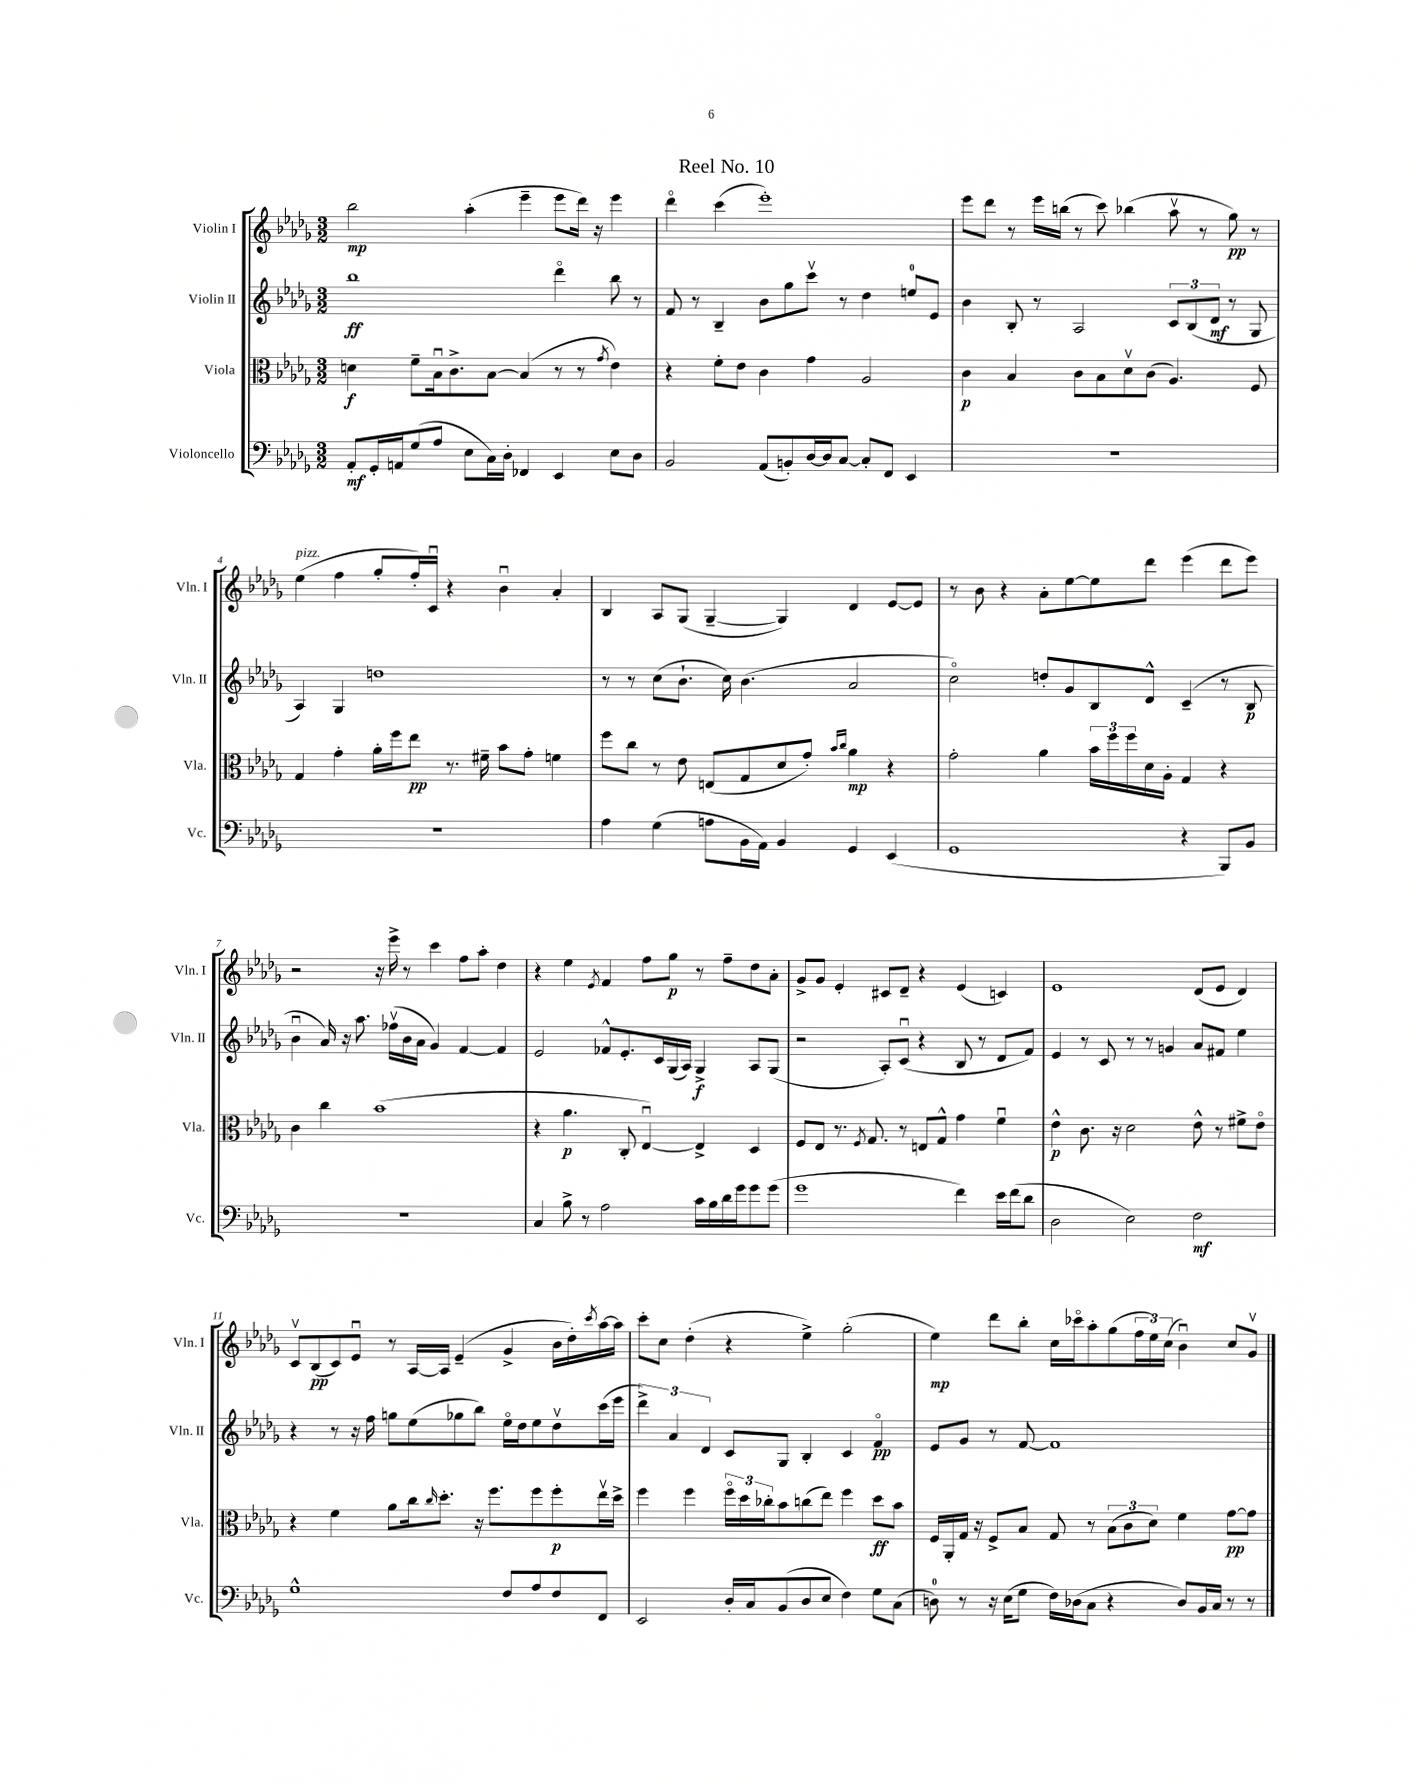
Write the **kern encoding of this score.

**kern	**dynam	**kern	**dynam	**kern	**dynam	**kern	**dynam
*part4	*part4	*part3	*part3	*part2	*part2	*part1	*part1
*staff4	*staff4	*staff3	*staff3	*staff2	*staff2	*staff1	*staff1
*I"Violoncello	*	*I"Viola	*	*I"Violin II	*	*I"Violin I	*
*I'Vc.	*	*I'Vla.	*	*I'Vln. II	*	*I'Vln. I	*
*clefF4	*	*clefC3	*	*clefG2	*	*clefG2	*
*k[b-e-a-d-g-]	*	*k[b-e-a-d-g-]	*	*k[b-e-a-d-g-]	*	*k[b-e-a-d-g-]	*
*M3/2	*	*M3/2	*	*M3/2	*	*M3/2	*
=1	=1	=1	=1	=1	=1	=1	=1
8AA-'/L	mf	4dn\	f	1bb-	ff	2bb-\	mp
16GG-'/L	.	.	.	.	.	.	.
16AAn/J	.	.	.	.	.	.	.
(8G-/	.	8f~\L	.	.	.	.	.
8A-/J	.	16B-u\k	.	.	.	.	.
.	.	8.c^\	.	.	.	.	.
8E-\L	.	.	.	.	.	(4aa-'\	.
16C\L)	.	[8B-\J	.	.	.	.	.
16D-'\JJ	.	.	.	.	.	.	.
4FF-X/	.	(4B-/]	.	.	.	4eee-~\	.
4EE-/	.	8r	.	4ddd-\	.	8eee-\L	.
.	.	8r	.	.	.	16ddd-\Jk)	.
.	.	.	.	.	.	16r	.
.	.	8qg-/	.	.	.	.	.
8E-\L	.	4e-\)	.	8bb-\	.	4eee-\	.
8D-\J	.	.	.	8r	.	.	.
=2	=2	=2	=2	=2	=2	=2	=2
2BB-/	.	4r	.	8f/	.	4ddd-\	.
.	.	.	.	8r	.	.	.
.	.	8f'\L	.	4B-~/	.	(4ccc\	.
.	.	8e-\J	.	.	.	.	.
(8AA-/L	.	4c\	.	8b-\L	.	1eee-')	.
8BBn'/)	.	.	.	8gg-\	.	.	.
[16D-/L	.	4g-\	.	8cccv\J	.	.	.
16D-/J]	.	.	.	.	.	.	.
[8C/J	.	.	.	8r	.	.	.
8C'/L]	.	2A-/	.	4dd-\	.	.	.
8FF/J	.	.	.	.	.	.	.
4EE-/	.	.	.	8een/L	.	.	.
.	.	.	.	8e-/J	.	.	.
=3	=3	=3	=3	=3	=3	=3	=3
1.r	.	4c\	p	4b-\	.	8eee-\L	.
.	.	.	.	.	.	8ddd-\J	.
.	.	4B-/	.	8B-'/	.	8r	.
.	.	.	.	8r	.	16eee-\LL	.
.	.	.	.	.	.	(16bbn\JJ	.
.	.	8c\L	.	2A-/	.	8r	.
.	.	8B-\	.	.	.	8ccc\)	.
.	.	8d-v\	.	.	.	(4bb-X\	.
.	.	(8c\J	.	.	.	.	.
.	.	4.A-/)	.	12c/L	.	8aa-v\	.
.	.	.	.	(12B-/	.	.	.
.	.	.	.	.	.	8r	.
.	.	.	.	12d-/J	mf	.	.
.	.	.	.	8r	.	8gg-\)	pp
.	.	8F/	.	8G-/	.	8r	.
!!LO:LB:g=z
=4	=4	=4	=4	=4	=4	=4	=4
!	!	!	!	!	!	!LO:TX:a:i:t=pizz.	!
1.r	.	4G-/	.	4A-/)	.	(4ee-\	.
.	.	4g-'\	.	4G-/	.	4ff\	.
.	.	16a-'\LL	.	1ddn	.	8gg-'/L	.
.	.	16ff\J	.	.	.	.	.
.	.	8ee-\J	pp	.	.	16ff'/L)	.
.	.	.	.	.	.	16cu/JJ	.
.	.	8.r	.	.	.	4r	.
.	.	16f#X~\	.	.	.	.	.
.	.	8b-\L	.	.	.	4b-u\	.
.	.	8g-'\J	.	.	.	.	.
.	.	4fn\	.	.	.	4a-'/	.
=5	=5	=5	=5	=5	=5	=5	=5
4A-\	.	8ff\L	.	8r	.	4B-/	.
.	.	8cc\J	.	8r	.	.	.
(4G-\	.	8r	.	(8cc\L	.	8A-/L	.
.	.	8e-\	.	8.b-`\J	.	(8G-/J	.
8An\L	.	(8En/L	.	.	.	[4G-~/	.
.	.	.	.	16cc\)	.	.	.
16BB-\L	.	8G-/	.	(4.b-\	.	.	.
16AA-\JJ)	.	.	.	.	.	.	.
4BB-/	.	8d-/	.	.	.	4G-/])	.
.	.	8g-'/J)	.	.	.	.	.
.	.	16qqb-/LL	.	.	.	.	.
.	.	16qqcc/JJ	.	.	.	.	.
4GG-/	.	4a-\	mp	2a-/	.	4d-/	.
(4EE-/	.	4r	.	.	.	[8e-/L	.
.	.	.	.	.	.	8e-/J]	.
=6	=6	=6	=6	=6	=6	=6	=6
1GG-	.	2g-'\	.	2cc\)	.	8r	.
.	.	.	.	.	.	8b-\	.
.	.	.	.	.	.	4r	.
.	.	4a-\	.	8ddn'/L	.	8a-'\L	.
.	.	.	.	8g-/	.	[8ee-\	.
.	.	24b-\LL	.	8B-/	.	8ee-\]	.
.	.	24ff\	.	.	.	.	.
.	.	24ff\	.	.	.	.	.
.	.	16d-\	.	8d-^^/J	.	8ddd-\J	.
.	.	16A-'\JJ	.	.	.	.	.
4r	.	4G-/	.	(4c~/	.	(4eee-\	.
8BBB-/L)	.	4r	.	8r	.	8ddd-\L	.
8BB-/J	.	.	.	8B-/	p	8eee-\J)	.
!!LO:LB:g=z
=7	=7	=7	=7	=7	=7	=7	=7
1.r	.	4c\	.	4b-u\	.	2r	.
.	.	4cc\	.	16a-/)	.	.	.
.	.	.	.	16r	.	.	.
.	.	.	.	8.aa-\	.	.	.
.	.	(1b-	.	.	.	16r	.
.	.	.	.	(16ff-Xv\LL	.	16eee-^\	.
.	.	.	.	16b-\	.	8r	.
.	.	.	.	16a-\JJ	.	.	.
.	.	.	.	4g-/)	.	4ccc\	.
.	.	.	.	[4f/	.	8ff\L	.
.	.	.	.	.	.	8aa-'\J	.
.	.	.	.	4f/]	.	4dd-\	.
=8	=8	=8	=8	=8	=8	=8	=8
4C/	.	4r	.	2e-/	.	4r	.
8B-^\	.	4.a-\	p	.	.	4ee-\	.
8r	.	.	.	.	.	.	.
.	.	.	.	.	.	8qe-/	.
2A-\	.	.	.	8f-X^^/L	.	4f/	.
.	.	8C'/	.	8.e-'/	.	.	.
.	.	[4E-u/)	.	.	.	8ff\L	.
.	.	.	.	16c/L	.	.	.
.	.	.	.	(16G-/	.	8gg-\J	p
.	.	.	.	16A-/JJ)	.	.	.
16c\LL	.	4E-^/]	.	4G-^/	f	8r	.
16B-\	.	.	.	.	.	.	.
16d-\	.	.	.	.	.	8ff~\L	.
16g-\J	.	.	.	.	.	.	.
8g-\	.	4D-/	.	8A-/L	.	8dd-\	.
(8g-\J	.	.	.	(8G-/J	.	8a-'\J	.
=9	=9	=9	=9	=9	=9	=9	=9
1g-	.	8F/L	.	2r	.	8g-^/L	.
.	.	8E-/J	.	.	.	8g-/J	.
.	.	8.r	.	.	.	4e-'/	.
.	.	8qF/	.	.	.	.	.
.	.	8.G-/	.	.	.	.	.
.	.	.	.	8A-'/L)	.	8c#X/L	.
.	.	8r	.	(8cu/J	.	8d-~/J	.
.	.	8En/L	.	4r	.	4r	.
.	.	8G-^^/J	.	.	.	.	.
4f\)	.	4g-\	.	8B-/	.	(4e-/	.
.	.	.	.	8r	.	.	.
16e-\LL	.	4fu\	.	8d-/L	.	4cn/)	.
(16f\J	.	.	.	.	.	.	.
8d-\J	.	.	.	8f/J)	.	.	.
=10	=10	=10	=10	=10	=10	=10	=10
2D-\	.	4e-^^\	p	4e-/	.	1e-	.
.	.	8.c\	.	8r	.	.	.
.	.	.	.	8c/	.	.	.
.	.	16r	.	.	.	.	.
2E-\)	.	2d-\	.	8r	.	.	.
.	.	.	.	8r	.	.	.
.	.	.	.	4gn/	.	.	.
2F\	mf	8e-^^\	.	8a-/L	.	(8d-/L	.
.	.	8r	.	8f#X/J	.	8e-/J	.
.	.	8f#X^\L	.	4ee-\	.	4d-/)	.
.	.	8e-\J	.	.	.	.	.
!!LO:LB:g=z
=11	=11	=11	=11	=11	=11	=11	=11
1G-^^	.	4r	.	4r	.	8cv/L	.
.	.	.	.	.	.	(8B-/	pp
.	.	4f\	.	8r	.	8c/)	.
.	.	.	.	16r	.	8e-u/J	.
.	.	.	.	16ff\	.	.	.
.	.	8a-\L	.	8ggn\L	.	8r	.
.	.	16cc\k	.	(8ee-\	.	[16A-/LL	.
.	.	16qqcc/	.	.	.	.	.
.	.	8.dd-'\J	.	.	.	16A-/JJ]	.
.	.	.	.	8gg-X\	.	(4e-~/	.
.	.	16r	.	8bb-\J)	.	.	.
.	.	8.ff\L	.	.	.	.	.
8F/L	.	.	.	16ee-\LL	.	4g-^/	.
.	.	.	.	16dd-\J	.	.	.
8A-/	.	8ff\	.	8ee-\	.	.	.
8F/	.	8ff'\	p	8dd-v\	.	16b-\LL	.
.	.	.	.	.	.	16dd-'\)	.
.	.	.	.	.	.	8qccc/	.
8FF/J	.	16ee-v\L	.	(16ccc\L	.	[16aa-\	.
.	.	16dd-^\JJ	.	16eee-\JJ	.	16aa-\JJ]	.
=12	=12	=12	=12	=12	=12	=12	=12
2EE-/	.	4ff\	.	6ddd-^\)	.	8ccc'\L	.
.	.	.	.	.	.	8cc\J	.
.	.	.	.	6a-/	.	.	.
.	.	4ff\	.	.	.	(4dd-'\	.
.	.	.	.	6d-/	.	.	.
16D-'/LL	.	24ff\LL	.	8c/L	.	4r	.
.	.	24dd-\	.	.	.	.	.
16C/J	.	.	.	.	.	.	.
.	.	24cc-X'\J	.	.	.	.	.
(8BB-/	.	8b-\	.	8G-/J	.	.	.
8D-/	.	(8ccn\	.	4B-'/	.	4ee-^\)	.
8E-/J	.	8ee-\J)	.	.	.	.	.
4F\)	.	4ff\	.	4c/	.	(2gg-'\	.
8G-\L	.	8dd-\L	ff	4f/	pp	.	.
(8C\J	.	8b-\J	.	.	.	.	.
=13	=13	=13	=13	=13	=13	=13	=13
8Dn\)	.	16F/LL	.	8e-/L	.	4ee-\)	mp
.	.	16AA-'/	.	.	.	.	.
8r	.	16G-/JJ	.	8g-/J	.	.	.
.	.	16r	.	.	.	.	.
16r	.	8F^/L	.	8r	.	8ddd-\L	.
(16E-\KL	.	.	.	.	.	.	.
8G-\J	.	8B-/J	.	[8f/	.	8bb-'\J	.
16F\LL)	.	8G-/	.	1f]	.	16cc\LL	.
(16D-X\J	.	.	.	.	.	16ccc-X\J	.
8C\J	.	8r	.	.	.	8aa-'\	.
4r	.	(12B-\L	.	.	.	(8gg-\	.
.	.	12c\	.	.	.	.	.
.	.	.	.	.	.	24ff\L	.
.	.	12d-\J)	.	.	.	24ee-\)	.
.	.	.	.	.	.	(24cc\JJ	.
8D-/L)	.	4f\	.	.	.	4b-u\)	.
16BB-/L	.	.	.	.	.	.	.
16C/JJ	.	.	.	.	.	.	.
8r	.	[8g-\L	pp	.	.	8cc/L	.
8r	.	8g-\J]	.	.	.	8g-v/J	.
==	==	==	==	==	==	==	==
*-	*-	*-	*-	*-	*-	*-	*-
